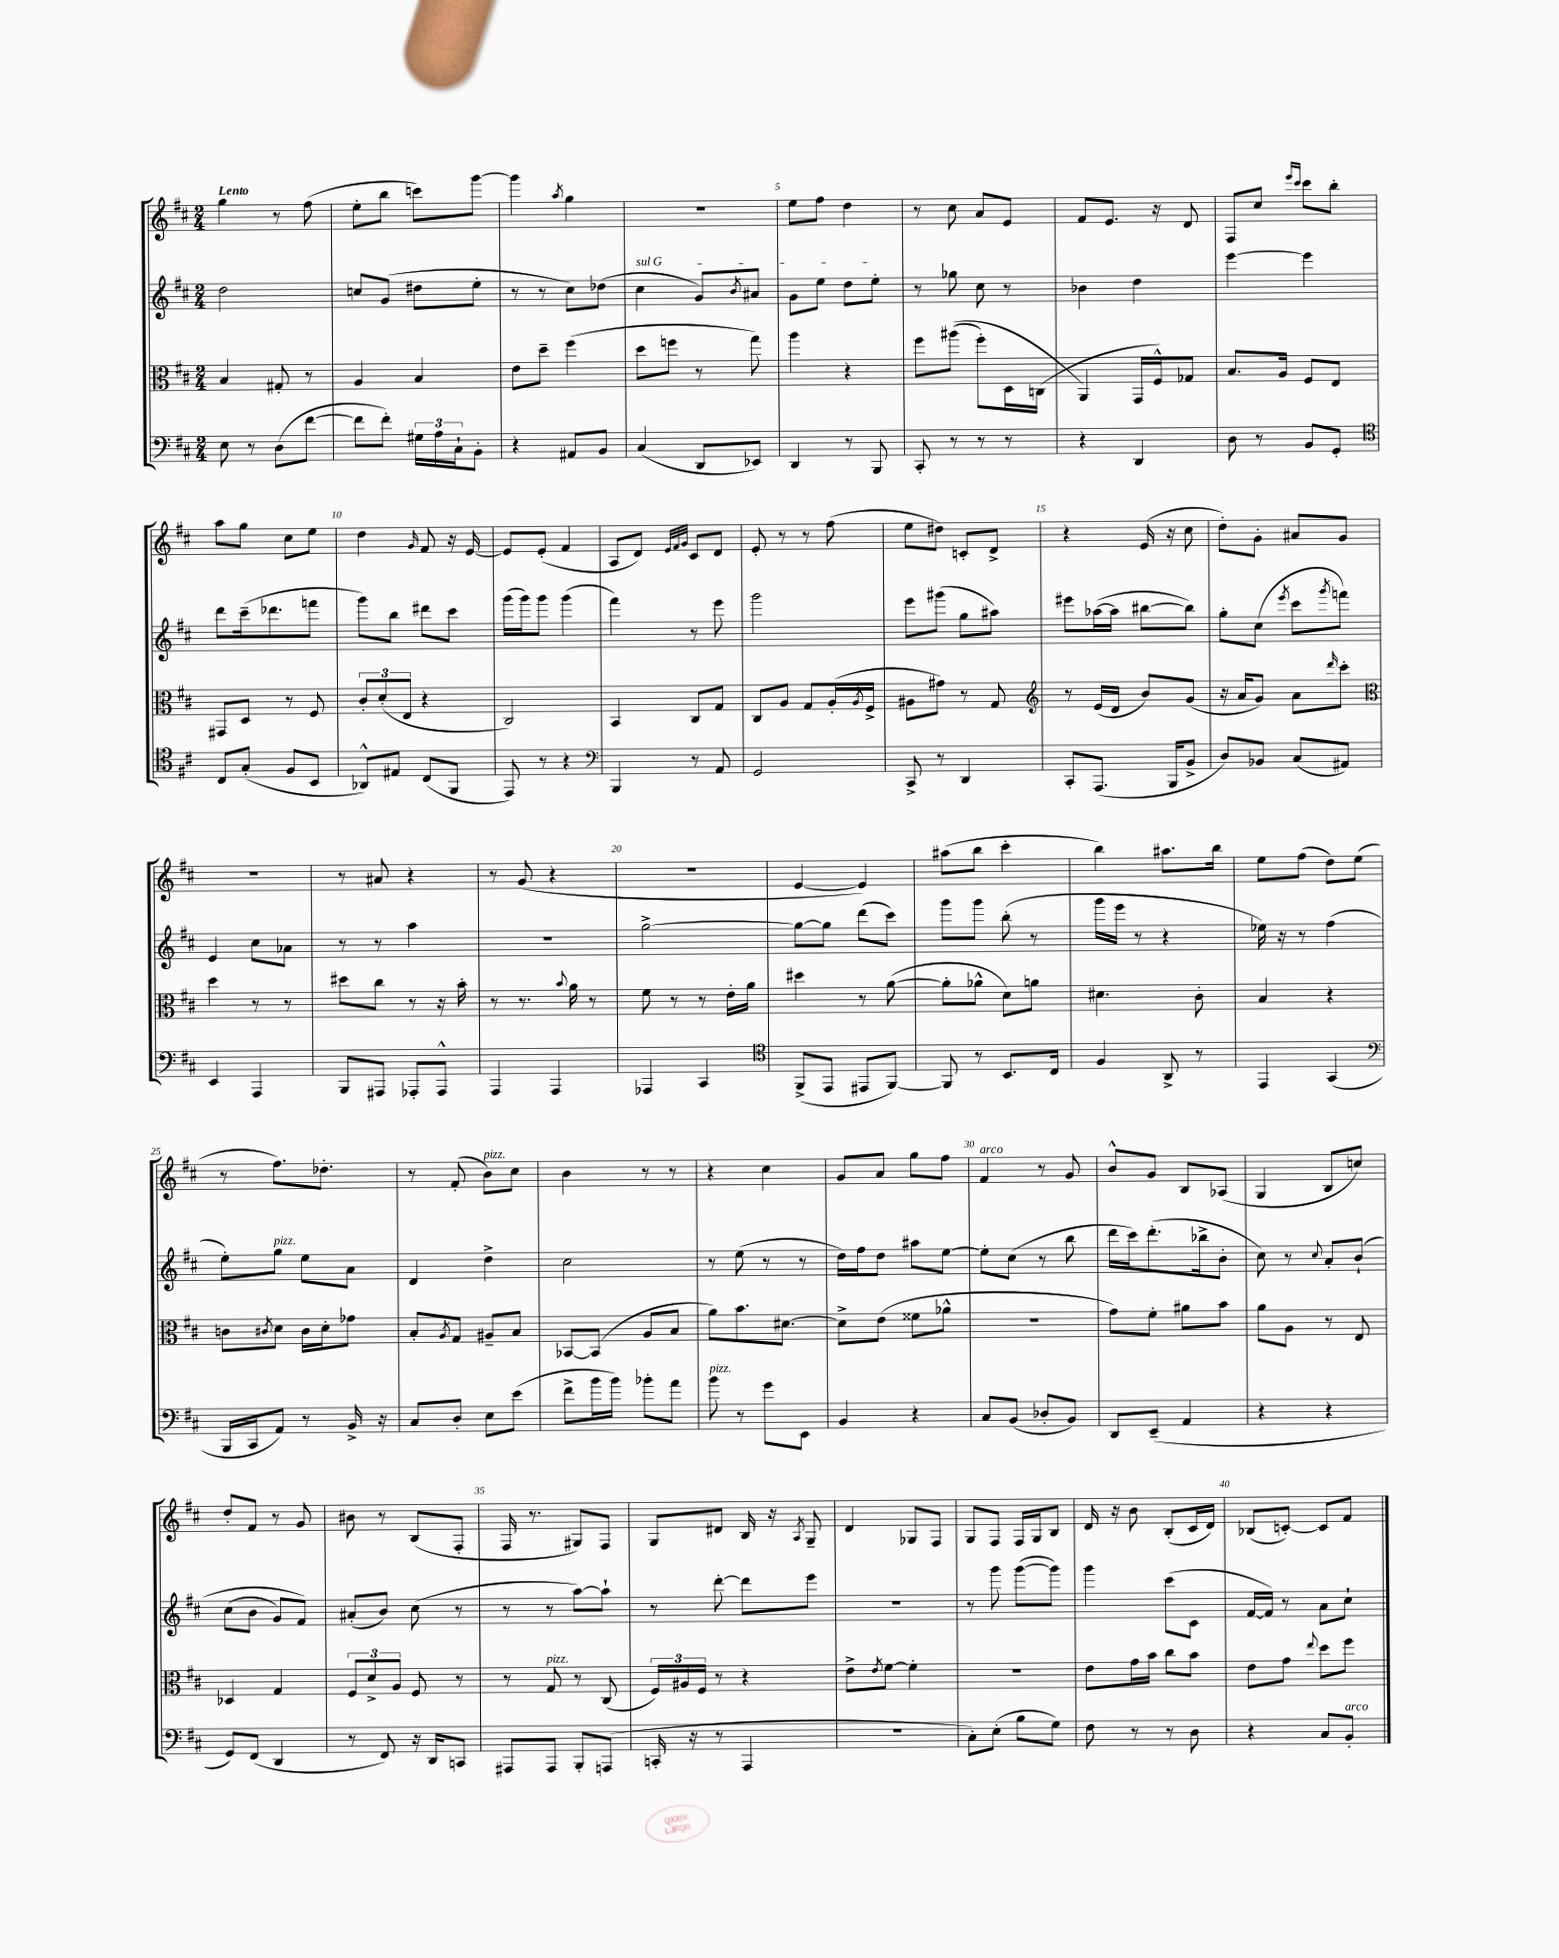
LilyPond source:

<<
\new StaffGroup <<
\new Staff = "s0" {
    \clef treble \key d \major \numericTimeSignature \time 2/4 \tempo "Lento"
    g''4 r8 fis''8( |
    e''8-. b''8 c'''8) g'''8~ |
    g'''4 \acciaccatura { a''8 } g''4 |
    r2 |
    e''8 fis''8 d''4 |
    r8 cis''8 a'8 e'8 |
    fis'8 e'8. r16 d'8 |
    fis8 cis''8 \grace { e'''16 cis'''16 } cis'''8 b''8-. |
    a''8 g''8 cis''8 e''8 |
    d''4 \grace { g'16 } fis'8 r16 e'16~ |
    e'8 e'8-.( fis'4 |
    a8 d'8) \grace { e'32 fis'32 g'32 } cis'8 d'8 |
    e'8-. r8 r8 fis''8( |
    e''8 dis''8) c'8-. d'8-> |
    r4 e'16( r16 cis''8 |
    d''8-.) g'8-. ais'8 g'8 |
    R2 |
    r8 ais'8 r4 |
    r8 g'8( r4 |
    r2 |
    e'4~ e'4) |
    ais''8( b''8 cis'''4-. |
    b''4) ais''8. b''16 |
    e''8 fis''8( d''8) e''8( |
    r8 fis''8.) des''8.-. |
    r8 fis'8-.( b'8^\markup { \italic "pizz." }) cis''8 |
    b'4 r8 r8 |
    r4 cis''4 |
    g'8 a'8 g''8 fis''8 |
    fis'4^\markup { \italic "arco" } r8 g'8 |
    b'8-^ g'8 b8 aes8( |
    g4 b8 c''8) |
    d''8-. fis'8 r8 g'8 |
    bis'8 r8 b8( fis8-. |
    fis16 r8. gis8) fis8 |
    g8 dis'8 b16 r16 \acciaccatura { a8 } g8-- |
    d'4 ges8 fis8 |
    g8 fis8 fis16 g16 b8 |
    d'16 r16 b'8 b8-.( cis'16 d'16) |
    bes8( c'8~-.) c'8 fis'8 \bar "|." |
}
\new Staff = "s1" {
    \clef treble \key d \major \numericTimeSignature \time 2/4
    d''2 |
    c''8 g'8( dis''8 e''8-. |
    r8 r8 cis''8) des''8( |
    \once \override TextSpanner.bound-details.left.text = \markup { \italic "sul G" } cis''4\startTextSpan g'8) \acciaccatura { b'8 } ais'8 |
    g'8 e''8 d''8 e''8-.\stopTextSpan |
    r8 ges''8 cis''8 r8 |
    bes'4 d''4 |
    e'''4~ e'''4 |
    d'''8 cis'''16--( des'''8. f'''8 |
    g'''8) b''8 dis'''8 cis'''8 |
    g'''16( g'''16) g'''8 g'''4( |
    fis'''4) r8 e'''8 |
    g'''2 |
    e'''8 gis'''8( g''8 ais''8) |
    eis'''8 aes''16~( aes''16 bis''8~ bis''8) |
    g''8-. cis''8( \acciaccatura { e'''8 } cis'''8 \acciaccatura { g'''8 } f'''8) |
    e'4 cis''8 aes'8 |
    r8 r8 a''4 |
    R2 |
    g''2~-> |
    g''8~ g''8 d'''8( cis'''8) |
    g'''8 g'''8 b''8-.( r8 |
    g'''16 e'''16 r8 r4 |
    ees''16) r16 r8 fis''4( |
    e''8-.) g''8^\markup { \italic "pizz." } e''8 a'8 |
    d'4 d''4-> |
    cis''2 |
    r8 e''8( r8 r8 |
    d''16) fis''16 d''8 ais''8 e''8~ |
    e''8-. cis''8( r8 b''8 |
    d'''16 cis'''16) d'''8.-.( bes''16-> b'8-. |
    cis''8) r8 \appoggiatura { cis''8 } a'8-. b'8-!\( |
    cis''8( b'8 g'8) fis'8\) |
    ais'8-.( b'8) cis''8( r8 |
    r8 r8 a''8~) a''8-! |
    r8 d'''8~-. d'''8 e'''8 |
    r2 |
    r8 g'''8 g'''8~( g'''8) |
    g'''4 cis'''8( cis'8 |
    fis'16~ fis'16) r8 a'8 cis''8-! \bar "|." |
}
\new Staff = "s2" {
    \clef alto \key d \major \numericTimeSignature \time 2/4
    b4 gis8-. r8 |
    a4 b4 |
    e'8 d''8-- fis''4( |
    d''8 f''8 r8 g''8) |
    a''4 r4 |
    fis''8 ais''8(\( fis''8-.) d16 c16( |
    a,4\) g,16 fis16-^) ges8 |
    b8. a16 fis8 e8 |
    gis,8 d8 r8 fis8 |
    \tuplet 3/2 { cis'8-. d'8-.( e8 } r4 |
    cis2) |
    b,4 cis8 g8 |
    cis8 a8 g8 a16-.( \acciaccatura { a8 } fis16-> |
    ais8 gis'8) r8 g8 |
    \clef treble r8 e'16( d'16 b'8) g'8( |
    r16 a'16 g'8) a'8 \grace { d'''16 } cis'''8-. |
    \clef alto d''4 r8 r8 |
    dis''8 cis''8 r8 r16 b'16-. |
    r8 r8. \appoggiatura { b'8 } a'16 r8 |
    fis'8 r8 r8 e'16-. a'16 |
    dis''4 r8 a'8~( |
    a'8-. aes'8-^ d'8) a'8 |
    dis'4. cis'8-. |
    b4 r4 |
    c'8 \acciaccatura { cis'8 } d'8 cis'16 d'16-. ges'8 |
    b8-. \acciaccatura { a8 } g8 ais8-- b8 |
    bes,8~ bes,8( a8 b8 |
    a'8) b'8. dis'8.~ |
    dis'8-> e'8( fisis'8 aes'8-^ |
    r2 |
    g'8) fis'8-. ais'8 b'8 |
    a'8 a8 r8 e8 |
    des4 g4 |
    \tuplet 3/2 { fis8 d'8-> a8 } fis8 r8 |
    r8 g8^\markup { \italic "pizz." } r8 cis8( |
    \tuplet 3/2 { fis16) ais16 fis16 } r8 r4 |
    e'8-> \acciaccatura { e'8 } fis'8~ fis'4-. |
    R2 |
    e'8 g'16 b'16 cis''8 b'8 |
    e'8 g'8 \appoggiatura { e''8 } d''8 fis''8 \bar "|." |
}
\new Staff = "s3" {
    \clef bass \key d \major \numericTimeSignature \time 2/4
    e8 r8 d8( fis'8~ |
    fis'8 fis'8-.) \tuplet 3/2 { gis16 a16 cis16-! } b,8-. |
    r4 ais,8 b,8 |
    cis4( d,8 ees,8) |
    d,4 r8 b,,8 |
    cis,8-. r8 r8 r8 |
    r4 d,4 |
    d8 r8 b,8 g,8-. |
    \clef tenor cis8 g8-.( fis8 b,8 |
    aes,8-^) eis8 cis8( fis,8 |
    e,8) r8 r4 |
    \clef bass b,,4 r8 a,8 |
    g,2 |
    cis,8-> r8 d,4 |
    cis,8-. a,,8.( b,,16 b,8-> |
    d8) bes,8 cis8( ais,8) |
    e,4 a,,4 |
    b,,8 ais,,8 aes,,8-. aes,,8-^ |
    a,,4 a,,4 |
    aes,,4 cis,4 |
    \clef tenor fis,8->( e,8 eis,8 fis,8~) |
    fis,8 r8 b,8. cis16 |
    fis4 a,8-> r8 |
    e,4 g,4( |
    \clef bass b,,16 cis,16 a,8) r8 b,16-> r16 |
    cis8 d8-. e8 e'8( |
    fis'8-> b'16 b'16) bes'8-. a'8 |
    b'8^\markup { \italic "pizz." } r8 g'8 e,8 |
    b,4 r4 |
    cis8 b,8( des8-. b,8) |
    d,8 e,8--( a,4 |
    r4 r4 |
    g,8) fis,8( d,4 |
    r8 fis,8) r16 d,16 c,8 |
    ais,,8 ais,,8 b,,8-. a,,8( |
    c,16-. r16 r8 a,,4 |
    r2 |
    cis8-.) e8-.( b8 g8) |
    fis8 r8 r8 d8 |
    r4 cis8 b,8-.^\markup { \italic "arco" } \bar "|." |
}
>>
>>
\layout { \context { \Score \override BarNumber.break-visibility = ##(#f #t #t) barNumberVisibility = #(every-nth-bar-number-visible 5) } }
